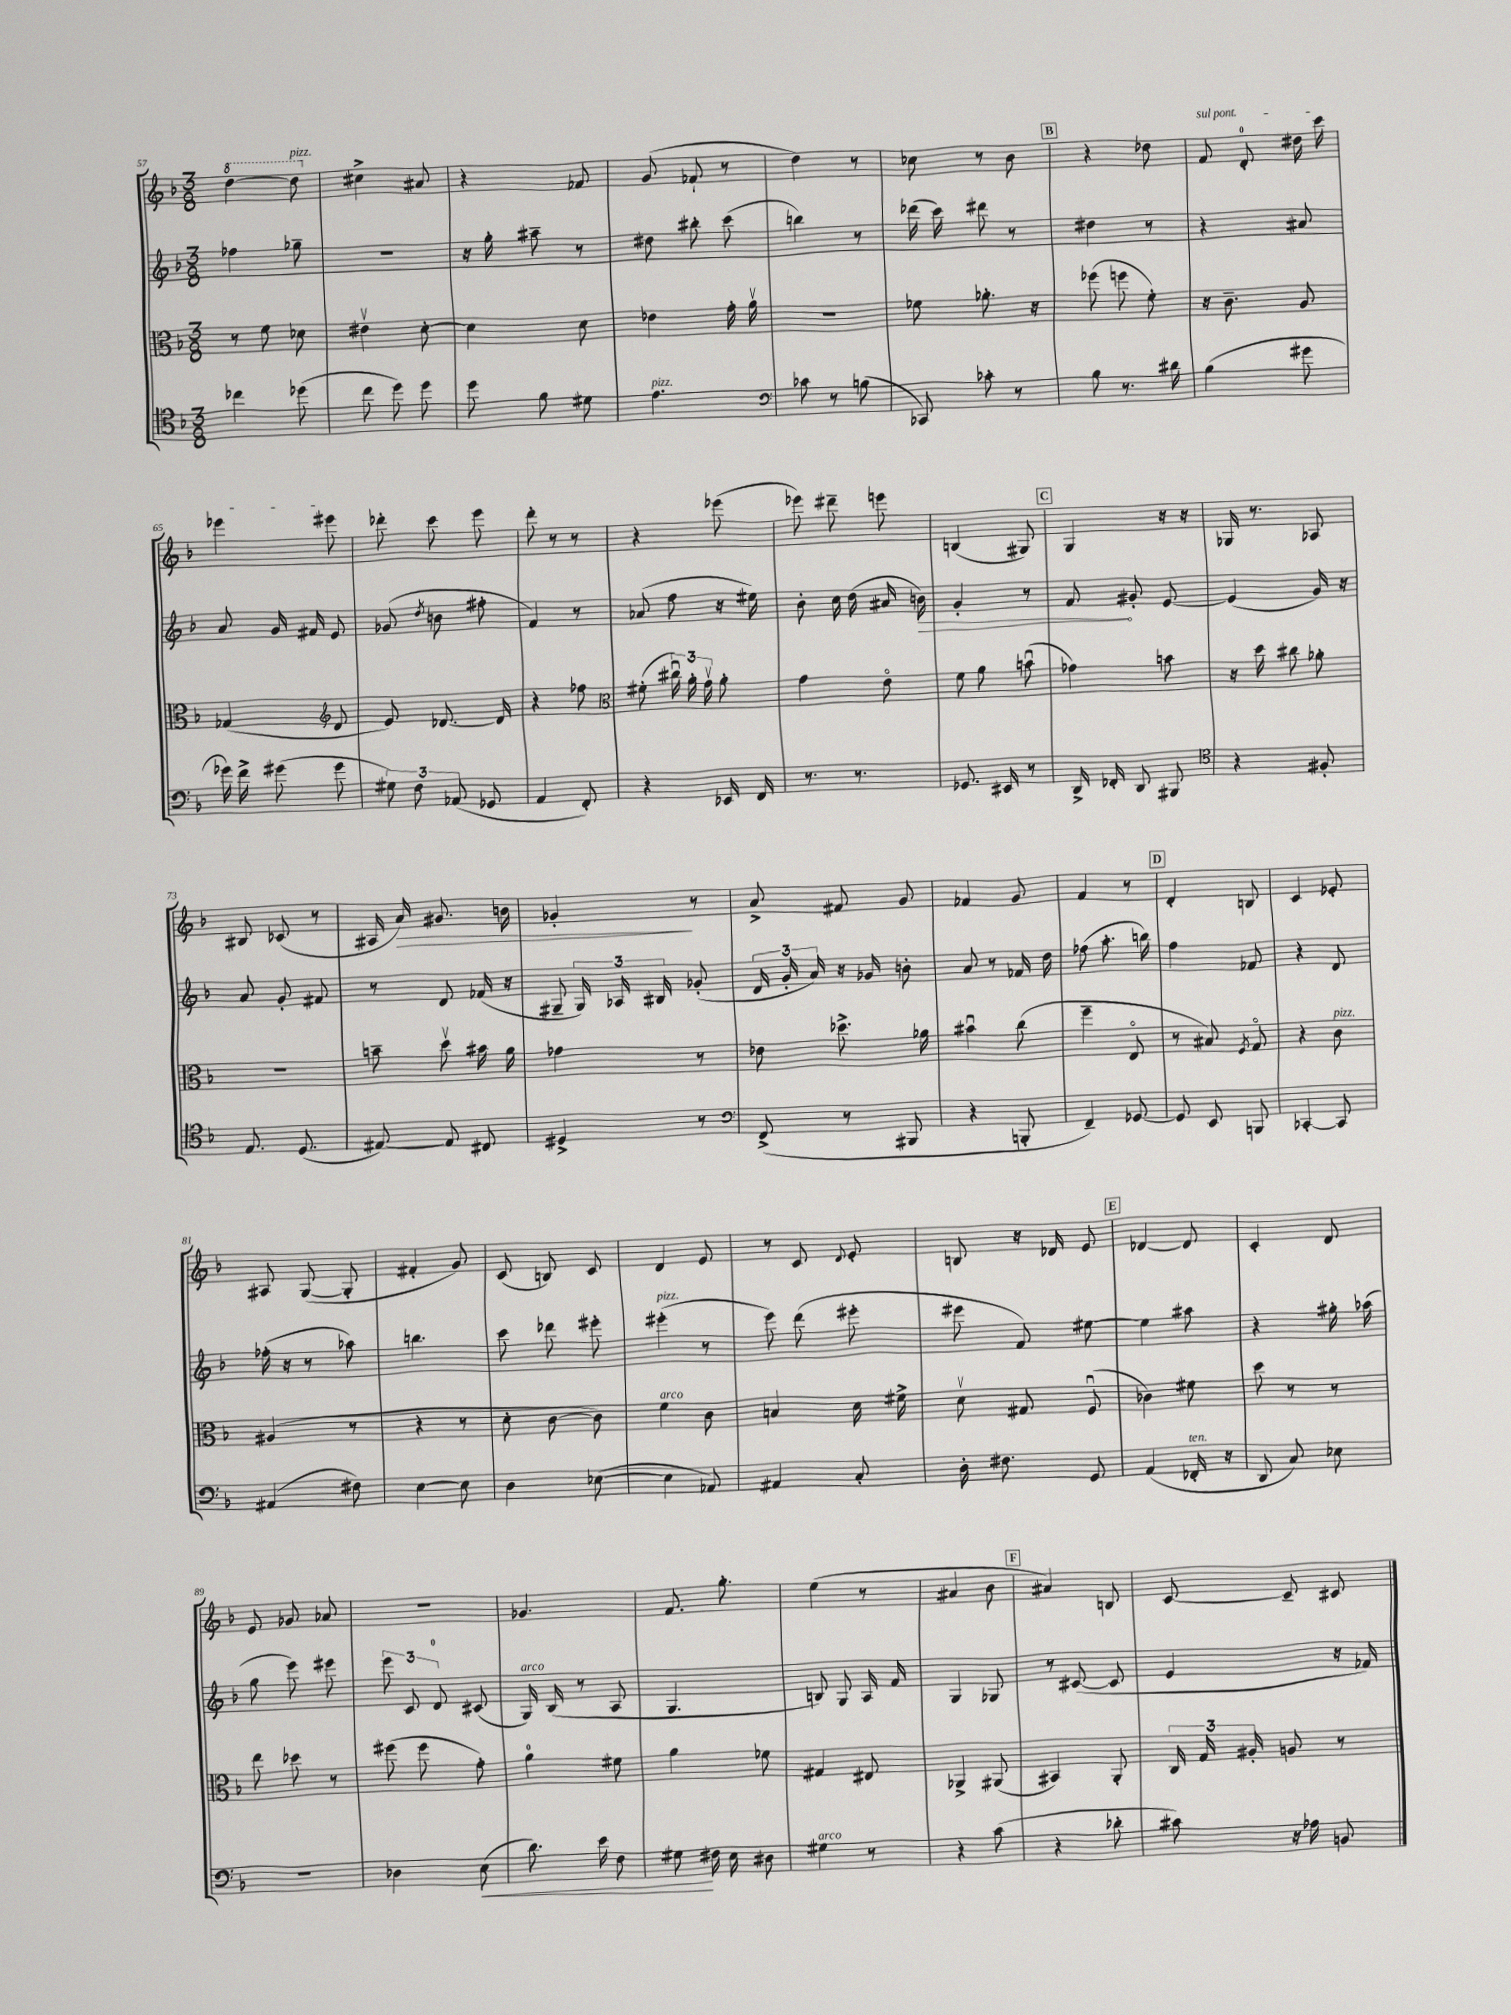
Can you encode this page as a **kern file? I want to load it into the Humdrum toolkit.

**kern	**dynam	**kern	**kern	**dynam	**kern	**dynam
*part4	*part4	*part3	*part2	*part2	*part1	*part1
*staff4	*staff4	*staff3	*staff2	*staff2	*staff1	*staff1
*clefC4	*	*clefC3	*clefG2	*	*clefG2	*
*k[b-]	*	*k[b-]	*k[b-]	*	*k[b-]	*
*M3/8	*	*M3/8	*M3/8	*	*M3/8	*
*	*	*	*	*	*8va	*
=57	=57	=57	=57	=57	=57	=57
4cc-X\	.	8r	4ff-X\	.	[4ddd\	.
.	.	8f\	.	.	.	.
!	!	!	!	!	!LO:TX:a:i:t=pizz.	!
(8dd-X\	.	8d-X\	8gg-X~\	.	8ddd\]	.
=58	=58	=58	=58	=58	=58	=58
*	*	*	*	*	*X8va	*
8cc\	.	4e#Xv\	4.r	.	4cc#X^\	.
8dd\)	.	.	.	.	.	.
8dd\	.	[8d'\	.	.	8a#X/	.
=59	=59	=59	=59	=59	=59	=59
8dd\	.	4d\]	16r	.	4r	.
.	.	.	16gg'\	.	.	.
8f\	.	.	8aa#X~\	.	.	.
8d#X\	.	8d\	8r	.	8f-X/	.
=60	=60	=60	=60	=60	=60	=60
!LO:TX:a:i:t=pizz.	!	!	!	!	!	!
4.e\	.	4e-X\	8dd#X\	.	(8g/	.
.	.	.	8bb#X'\	.	8f-X`/	.
.	.	16g'\	(8ccc\	.	8r	.
.	.	16av\	.	.	.	.
=61	=61	=61	=61	=61	=61	=61
*clefF4	*	*	*	*	*	*
8c-X\	.	4.r	4bbn\)	.	4dd\)	.
8r	.	.	.	.	.	.
(8Bn\	.	.	8r	.	8r	.
=62	=62	=62	=62	=62	=62	=62
8CC-X/)	.	8f-X\	(16ddd-X\	.	8cc-X\	.
.	.	.	16ccc\)	.	.	.
8c-X'\	.	8.a-X'\	8ddd#X\	.	8r	.
8r	.	.	8r	.	8b-\	.
.	.	16r	.	.	.	.
!!LO:REH:place=s1:t=B
=63	=63	=63	=63	=63	=63	=63
8B-\	.	(8ff-X\	4dd#X\	.	4r	.
8.r	.	8ffn\	.	.	.	.
.	.	8f'\)	8r	.	8dd-X\	.
16d#X\	.	.	.	.	.	.
=64	=64	=64	=64	=64	=64	=64
!	!	!	!	!	!LO:TX:a:i:t=sul pont.	!
(4B-\	.	16r	4r	.	8f/	.
.	.	8.c~\	.	.	.	.
.	.	.	.	.	8d'/	.
8g#X\	.	8A/	8a#X/	.	16dd#X\	.
.	.	.	.	.	16ccc\	.
!!LO:LB:g=z
=65	=65	=65	=65	=65	=65	=65
16g-X\)	.	(4G-X/	8a/	.	4eee-X\	.
16f^\	.	.	.	.	.	.
(8g#X\	.	.	16g/	.	.	.
.	.	.	16f#X/	.	.	.
*	*	*clefG2	*	*	*	*
8g#\	.	8d/	8e/	.	8eee#X\	.
=66	=66	=66	=66	=66	=66	=66
12G#X\)	.	8e/)	(8g-X/	.	8ddd-X'\	.
12F\	.	.	.	.	.	.
.	.	.	8qdd/	.	.	.
.	.	[8.d-X/	8bn\	.	8ccc\	.
(12AA-X/	.	.	.	.	.	.
8GG-X/	.	.	8ff#X'\	.	8eee\	.
.	.	16d-/]	.	.	.	.
=67	=67	=67	=67	=67	=67	=67
4AA/	.	4r	4f/)	.	8ddd'\	.
.	.	.	.	.	8r	.
8FF'/)	.	8ff-X\	8r	.	8r	.
=68	=68	=68	=68	=68	=68	=68
*	*	*clefC3	*	*	*	*
4r	.	(8f#X'\	(8a-X/	.	4r	.
.	.	24cc#Xu\)	8ff\	.	.	.
.	.	24a'\	.	.	.	.
.	.	24gv\	.	.	.	.
16EE-X/	.	8a'\	16r	.	(8eee-X\	.
16FF/	.	.	16ee#X\)	.	.	.
=69	=69	=69	=69	=69	=69	=69
8.r	.	4g\	8b-'\	.	8eee-X\)	.
.	.	.	16cc\	.	8ddd#X~\	.
8.r	.	.	(16dd\	.	.	.
.	.	8e\	16a#X/	.	8eeen\	.
!	!	!	!	!LO:HP:b	!	!
.	.	.	16bn\)	>	.	.
=70	=70	=70	=70	=70	=70	=70
8.GG-X/	.	8f\	4g'/	.	(4Bn/	.
.	.	8a\	.	.	.	.
16EE#X/	.	.	.	.	.	.
8r	.	(8bnu\	8r	.	8G#X/)	.
!!LO:REH:place=s1:t=C
=71	=71	=71	=71	=71	=71	=71
16DD^/	.	4g-X\)	8f/	.	4G/	.
16FF-X'/	.	.	.	.	.	.
8DD/	.	.	8g#X'/	]	.	.
8BBB#X/	.	8bn\	[8e/	.	16r	.
.	.	.	.	.	16r	.
=72	=72	=72	=72	=72	=72	=72
*clefC4	*	*	*	*	*	*
4r	.	16r	(4e/]	.	16G-X/	.
.	.	16dd\	.	.	8.r	.
.	.	8cc#X\	.	.	.	.
8F#X'/	.	8a-X'\	16g/)	.	8A-X/	.
.	.	.	16r	.	.	.
!!LO:LB:g=z
=73	=73	=73	=73	=73	=73	=73
8.E/	.	4.r	8a/	.	8B#X/	.
.	.	.	8g'/	.	(8c-X/	.
(8.D/	.	.	.	.	.	.
.	.	.	8f#X/	.	8r	.
=74	=74	=74	=74	=74	=74	=74
[8E#X/)	.	8bn~\	8r	.	16A#X/	.
!	!	!	!	!	!	!LO:HP:b
.	.	.	.	.	16a/)	>
8E#/]	.	8ddv\	8d/	.	8.g#X/	.
8C#X/	.	16b#X\	(16f-X/	.	.	.
.	.	16a\	16r	.	16bn\	.
=75	=75	=75	=75	=75	=75	=75
4D#X^/	.	4g-X\	8G#X~/	.	4g-X'/	.
.	.	.	24G#/)	.	.	.
.	.	.	24A-X/	.	.	.
.	.	.	24B#X/	.	.	.
8r	.	8r	(8g-X'/	.	8r	]
=76	=76	=76	=76	=76	=76	=76
*clefF4	*	*	*	*	*	*
(8FF^/	.	8e-X\	24d/	.	8a^/	.
.	.	.	24g'/	.	.	.
.	.	.	24a/)	.	.	.
8r	.	8.dd-X^\	16r	.	8f#X/	.
.	.	.	16g-X/	.	.	.
8BBB#X/	.	.	8bn'\	.	8g/	.
.	.	16a-X\	.	.	.	.
=77	=77	=77	=77	=77	=77	=77
4r	.	4b#Xu\	8a/	.	4f-X/	.
.	.	.	8r	.	.	.
8BBBn'/	.	(8cc\	16f-X/	.	8g/	.
.	.	.	16dd\	.	.	.
=78	=78	=78	=78	=78	=78	=78
4FF~/)	.	4ff~\	(8ff-X\	.	4f/	.
.	.	.	8.aa'\	.	.	.
[8GG-X/	.	8E/	.	.	8r	.
.	.	.	16bbn\)	.	.	.
!!LO:REH:place=s1:t=D
=79	=79	=79	=79	=79	=79	=79
8GG-/]	.	8r	4ff\	.	4d'/	.
8EE/	.	8B#X/)	.	.	.	.
.	.	8qF/	.	.	.	.
8BBBn/	.	8G/	8f-X/	.	8Bn/	.
=80	=80	=80	=80	=80	=80	=80
[4CC-X'/	.	4r	4r	.	4c/	.
!	!	!LO:TX:a:i:t=pizz.	!	!	!	!
8CC-/]	.	8c\	8d/	.	8e-X'/	.
!!LO:LB:g=z
=81	=81	=81	=81	=81	=81	=81
(4AA#X/	.	(4A#X/	(16ff-X'\	.	8A#X/	.
.	.	.	16r	.	.	.
.	.	.	8r	.	([8G/	.
8F#X\)	.	8r	8aa-X\)	.	8G'/]	.
=82	=82	=82	=82	=82	=82	=82
[4E\	.	4r	4.bbn\	.	4f#X'/	.
8E\]	.	8r	.	.	8g/)	.
=83	=83	=83	=83	=83	=83	=83
4D\	.	8d'\	8ccc\	.	(8c/	.
.	.	[8c\	8ddd-X\	.	8Bn/)	.
([8E-X\	.	8c\])	8eee#X'\	.	8c/	.
=84	=84	=84	=84	=84	=84	=84
!	!	!	!LO:TX:a:i:t=pizz.	!	!	!
!	!	!LO:TX:a:i:t=arco	!	!	!	!
4E-\]	.	4f\	(4eee#X'\	.	4d/	.
8AA-X/)	.	8c\	8r	.	8e/	.
=85	=85	=85	=85	=85	=85	=85
4AA#X/	.	4Bn/	8eee\)	.	8r	.
.	.	.	(8ddd\	.	8c/	.
.	.	.	.	.	8qqd/	.
8C'/	.	16d\	8eee#X'\	.	8e'/	.
.	.	16f#X^\	.	.	.	.
=86	=86	=86	=86	=86	=86	=86
16D'\	.	8dv\	8eee#X\	.	8Bn/	.
8.F#X\	.	.	.	.	.	.
.	.	8G#X/	8f/)	.	16r	.
.	.	.	.	.	16d-X/	.
8GG/	.	(8Fu/	[8ee#X\	.	8e/	.
!!LO:REH:place=s1:t=E
=87	=87	=87	=87	=87	=87	=87
(4AA/	.	4c-X\)	4ee#\]	.	[4d-X/	.
!LO:TX:a:i:t=ten.	!	!	!	!	!	!
16FF-X'/	.	8f#X\	8aa#X\	.	8d-/]	.
16r	.	.	.	.	.	.
=88	=88	=88	=88	=88	=88	=88
8DD/	.	8dd\	4r	.	4c'/	.
8C/)	.	8r	.	.	.	.
8E-X\	.	8r	16gg#X'\	.	8d/	.
.	.	.	(16aa-X\	.	.	.
!!LO:LB:g=z
=89	=89	=89	=89	=89	=89	=89
4.r	.	8ee\	8gg\	.	8e/	.
.	.	8dd-X\	8eee\)	.	8g-X/	.
.	.	8r	8eee#X\	.	8a-X/	.
=90	=90	=90	=90	=90	=90	=90
4D-X\	.	(8ff#X\	12eee\	.	4.r	.
.	.	.	12c/	.	.	.
.	.	8ff#\	.	.	.	.
.	.	.	12d/	.	.	.
!	!LO:HP:b	!	!	!	!	!
(8E\	<	8g'\)	(8c#X/	.	.	.
=91	=91	=91	=91	=91	=91	=91
!	!	!	!LO:TX:a:i:t=arco	!	!	!
8.d\)	.	4a\	16G/)	.	4.g-X/	.
.	.	.	(16B-/	.	.	.
.	.	.	8r	.	.	.
16e\	.	.	.	.	.	.
8F\	.	8f#X\	8A/	.	.	.
=92	=92	=92	=92	=92	=92	=92
8G#X\	.	4a\	4.G/	.	8.f/	.
16F#X\	[	.	.	.	.	.
16E\	.	.	.	.	8.gg'\	.
8D#X\	.	8f-X\	.	.	.	.
=93	=93	=93	=93	=93	=93	=93
!LO:TX:a:i:t=arco	!	!	!	!	!	!
4G#X\	.	4G#X/	8Bn/)	.	(4ee\	.
.	.	.	8G/	.	.	.
8r	.	8E#X/	16A/	.	8r	.
.	.	.	16f/	.	.	.
=94	=94	=94	=94	=94	=94	=94
4r	.	4AA-X^/	4G/	.	4a#X/	.
(8c\	.	(8AA#X/	8G-X/	.	8b-\	.
!!LO:REH:place=s1:t=F
=95	=95	=95	=95	=95	=95	=95
4r	.	4BB#X/)	8r	.	4a#X/)	.
.	.	.	([8c#X/	.	.	.
8d-X'\	.	8AA'/	8c#/]	.	8Bn/	.
=96	=96	=96	=96	=96	=96	=96
8c#X\)	.	24C/	4e/	.	[8c/	.
.	.	24G/	.	.	.	.
.	.	24A#X'/	.	.	.	.
16r	.	8An/	.	.	8c~/]	.
16A-X\	.	.	.	.	.	.
8BBn/	.	8r	16r	.	8c#X/	.
.	.	.	16f-X/)	.	.	.
==	==	==	==	==	==	==
*-	*-	*-	*-	*-	*-	*-
